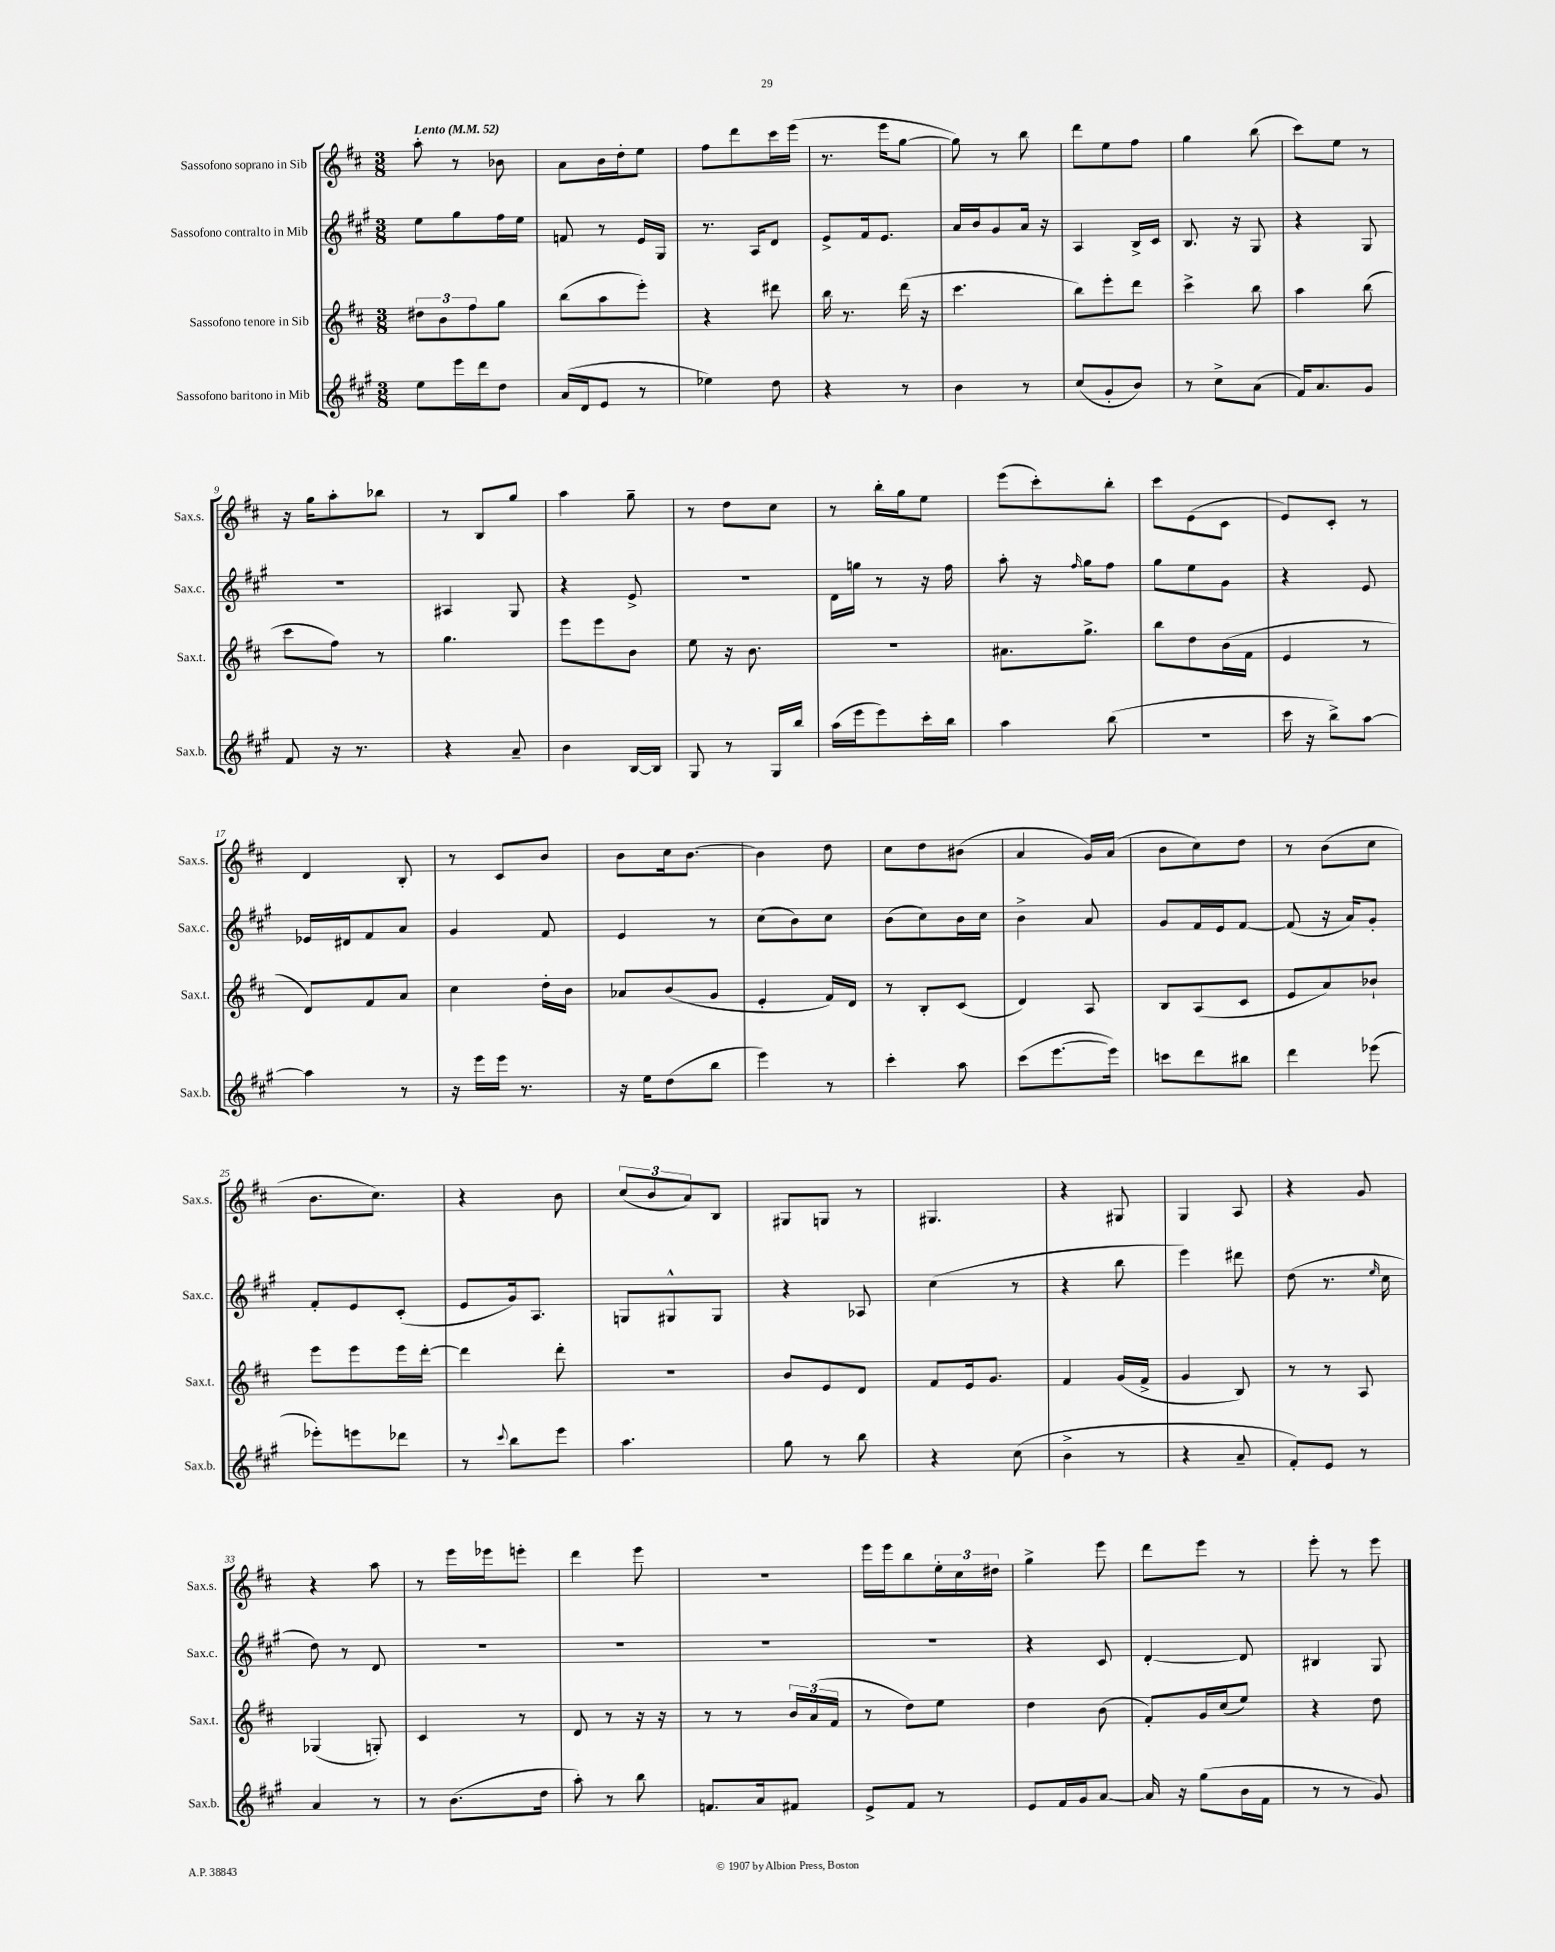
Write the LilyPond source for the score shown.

<<
\new StaffGroup <<
\new Staff = "s0" \with { instrumentName = "Sassofono soprano in Sib" shortInstrumentName = "Sax.s." } {
    \clef treble \key d \major \numericTimeSignature \time 3/8 \tempo "Lento" 4 = 52
    a''8-. r8 bes'8 |
    a'8 b'16 d''16-. e''8 |
    fis''8 d'''8 cis'''16 e'''16( |
    r8. e'''16 g''8~ |
    g''8) r8 b''8 |
    d'''8 e''8 fis''8 |
    g''4 b''8( |
    cis'''8) e''8 r8 |
    r16 g''16 a''8-. bes''8 |
    r8 b8 g''8 |
    a''4 g''8-- |
    r8 d''8 cis''8 |
    r8 b''16-. g''16 e''8 |
    e'''8( cis'''8-.) b''8-. |
    cis'''8 e'8( cis'8 |
    e'8) cis'8-. r8 |
    d'4 b8-. |
    r8 cis'8 b'8 |
    b'8 cis''16 b'8.~ |
    b'4 d''8 |
    cis''8 d''8 bis'8( |
    a'4 g'16) a'16( |
    b'8 cis''8) d''8 |
    r8 b'8( cis''8 |
    b'8. cis''8.) |
    r4 b'8 |
    \tuplet 3/2 { cis''8( b'8 a'8) } b8 |
    gis8 g8 r8 |
    gis4. |
    r4 gis8 |
    g4 a8 |
    r4 g'8 |
    r4 a''8 |
    r8 e'''16 ees'''16 e'''8-. |
    d'''4 e'''8 |
    R4. |
    e'''16 e'''16 b''8 \tuplet 3/2 { e''16-. cis''16 dis''16 } |
    g''4-> e'''8 |
    d'''8 e'''8 r8 |
    e'''8-. r8 e'''8 \bar "|." |
}
\new Staff = "s1" \with { instrumentName = "Sassofono contralto in Mib" shortInstrumentName = "Sax.c." } {
    \clef treble \key a \major \numericTimeSignature \time 3/8
    e''8 gis''8 fis''16 e''16 |
    f'8 r8 e'16 gis16 |
    r8. a16 d'8 |
    e'8-> fis'16 e'8. |
    a'16 b'16 gis'8 a'16 r16 |
    a4 b16-> cis'16 |
    b8. r16 gis8 |
    r4 gis8 |
    R4. |
    ais4 gis8 |
    r4 e'8-> |
    R4. |
    d'16 g''16 r8 r16 fis''16 |
    a''8-. r16 \grace { fis''16 } gis''16 fis''8 |
    gis''8 e''8 gis'8 |
    r4 e'8 |
    ees'16 dis'16 fis'8 a'8 |
    gis'4 fis'8 |
    e'4 r8 |
    cis''8( b'8) cis''8 |
    b'8( cis''8) b'16 cis''16 |
    b'4-> a'8 |
    gis'8 fis'16 e'16 fis'8~ |
    fis'8( r16 a'16) gis'8-. |
    fis'8-. e'8 cis'8-.( |
    e'8 gis'16) a8. |
    g8 gis8-^ gis8 |
    r4 aes8 |
    cis''4( r8 |
    r4 b''8 |
    e'''4) dis'''8 |
    d''8( r8. \grace { e''16 } cis''16 |
    d''8) r8 d'8 |
    R4. |
    R4. |
    R4. |
    R4. |
    r4 cis'8 |
    d'4~-. d'8 |
    bis4 gis8 \bar "|." |
}
\new Staff = "s2" \with { instrumentName = "Sassofono tenore in Sib" shortInstrumentName = "Sax.t." } {
    \clef treble \key d \major \numericTimeSignature \time 3/8
    \tuplet 3/2 { dis''8 b'8 fis''8 } g''8 |
    b''8( a''8 e'''8-.) |
    r4 dis'''8 |
    b''16 r8. d'''16( r16 |
    cis'''4. |
    b''8) e'''8-. d'''8 |
    cis'''4-> b''8 |
    a''4 b''8( |
    cis'''8 fis''8) r8 |
    g''4. |
    e'''8 e'''8 b'8 |
    e''8 r16 b'8. |
    R4. |
    ais'8. g''8.-> |
    b''8 d''8 b'16( fis'16 |
    e'4 r8 |
    d'8) fis'8 a'8 |
    cis''4 d''16-. b'16 |
    aes'8 b'8( g'8 |
    e'4-. fis'16) d'16 |
    r8 b8-. cis'8( |
    d'4) a8 |
    b8 a8( cis'8 |
    e'8 a'8) bes'8-! |
    e'''8 e'''8 e'''16 d'''16~-. |
    d'''4 d'''8-. |
    R4. |
    b'8 e'8 d'8 |
    fis'8 e'16 g'8. |
    fis'4 g'16( fis'16-> |
    g'4 b8) |
    r8 r8 a8 |
    ges4( g8-.) |
    cis'4 r8 |
    d'8 r8 r16 r16 |
    r8 r8 \tuplet 3/2 { b'16 a'16( fis'16 } |
    r8 d''8) e''8 |
    d''4 b'8( |
    fis'8-.) g'16 cis''16( e''8) |
    r4 d''8 \bar "|." |
}
\new Staff = "s3" \with { instrumentName = "Sassofono baritono in Mib" shortInstrumentName = "Sax.b." } {
    \clef treble \key a \major \numericTimeSignature \time 3/8
    e''8 e'''16 d'''16 d''8 |
    a'16( d'16 e'8 r8 |
    ees''4) d''8 |
    r4 r8 |
    b'4 r8 |
    cis''8( gis'8-. b'8) |
    r8 cis''8-> a'8( |
    fis'16) a'8. gis'8 |
    fis'8 r16 r8. |
    r4 a'8-- |
    b'4 b16~ b16 |
    gis8 r8 gis16 b''16 |
    a''16( e'''16 e'''8) cis'''16-. b''16 |
    a''4 b''8( |
    R4. |
    cis'''16 r16 b''8->) a''8~ |
    a''4 r8 |
    r16 e'''16 e'''16 r8. |
    r16 e''16 d''8( b''8 |
    e'''4) r8 |
    cis'''4-. a''8 |
    cis'''8( e'''8.~ e'''16) |
    c'''8 d'''8 bis''8 |
    d'''4 ees'''8( |
    ees'''8-.) e'''8 des'''8 |
    r8 \appoggiatura { cis'''8 } b''8 e'''8 |
    a''4. |
    gis''8 r8 b''8 |
    r4 cis''8( |
    b'4-> r8 |
    r4 a'8-- |
    fis'8-.) e'8 r8 |
    a'4 r8 |
    r8 b'8.( d''16 |
    a''8-.) r8 b''8 |
    f'8. a'16 fis'8 |
    e'8-> fis'8 r8 |
    e'8 fis'16 gis'16 a'8~ |
    a'16 r16 gis''8( b'16 fis'16 |
    r8 r8 gis'8) \bar "|." |
}
>>
>>
